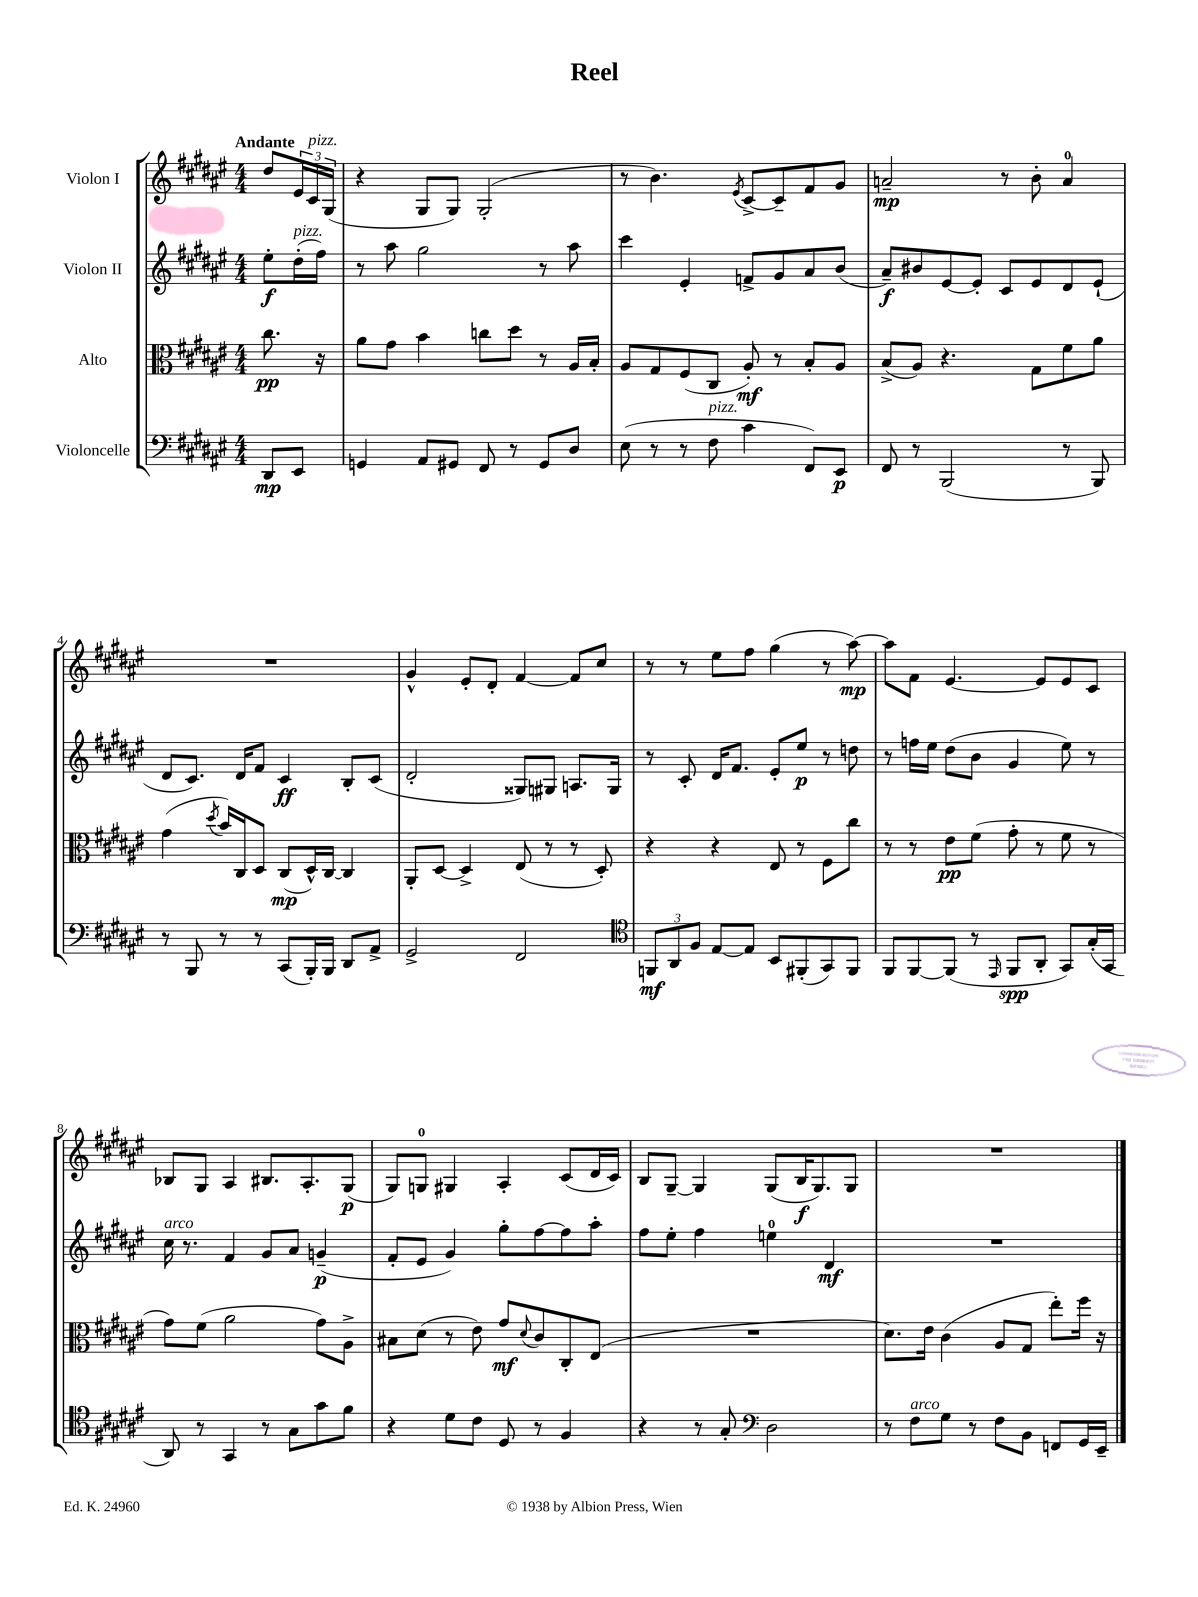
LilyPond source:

\header { title = "Reel" }
<<
\new StaffGroup <<
\new Staff = "s0" \with { instrumentName = "Violon I" } {
    \clef treble \key fis \major \numericTimeSignature \time 4/4 \partial 4 \tempo "Andante"
    dis''8 \tuplet 3/2 { eis'16 cis'16^\markup { \italic "pizz." } gis16( } |
    r4 gis8 gis8) gis2-.( |
    r8 b'4.) \acciaccatura { eis'8 } cis'8~-> cis'8-- fis'8 gis'8 |
    a'2--\mp r8 b'8-. a'4-0 |
    R1 |
    gis'4-^ eis'8-. dis'8-. fis'4~ fis'8 cis''8 |
    r8 r8 eis''8 fis''8 gis''4( r8 ais''8~\mp) |
    ais''8 fis'8 eis'4.~ eis'8 eis'8 cis'8 |
    bes8 gis8 ais4 bis8. ais8.-. gis8\p( |
    gis8) g8-0 gis4 ais4-. cis'8( dis'16 cis'16) |
    b8 gis8~-- gis4 gis8( b16\f gis8.) gis8 |
    R1 \bar "|." |
}
\new Staff = "s1" \with { instrumentName = "Violon II" } {
    \clef treble \key fis \major \numericTimeSignature \time 4/4 \partial 4
    eis''8-.\f dis''16-.^\markup { \italic "pizz." }( fis''16) |
    r8 ais''8 gis''2 r8 ais''8 |
    cis'''4 eis'4-. f'8-> gis'8 ais'8 b'8( |
    ais'8--\f) bis'8 eis'8~ eis'8-. cis'8 eis'8 dis'8 eis'8-!( |
    dis'8 cis'8.) dis'16 fis'8 cis'4\ff b8-. cis'8( |
    dis'2-. gisis8) gis8 a8. gis16 |
    r8 cis'8-. dis'16 fis'8. eis'8-. eis''8\p r8 d''8 |
    r8 f''16 eis''16 dis''8( b'8 gis'4 eis''8) r8 |
    cis''16^\markup { \italic "arco" } r8. fis'4 gis'8 ais'8 g'4--\p( |
    fis'8-. eis'8 gis'4) gis''8-. fis''8~ fis''8 ais''8-. |
    fis''8 eis''8-. fis''4 e''4-0 dis'4\mf |
    R1 \bar "|." |
}
\new Staff = "s2" \with { instrumentName = "Alto" } {
    \clef alto \key fis \major \numericTimeSignature \time 4/4 \partial 4
    cis''8.\pp r16 |
    ais'8 gis'8 b'4 c''8 dis''8 r8 ais16 b16-. |
    ais8 gis8 fis8( cis8 ais8-.\mf) r8 b8-. ais8 |
    b8->( ais8) r4. gis8 fis'8 ais'8 |
    gis'4( \acciaccatura { dis''8 } b'16) cis16 dis8 cis8\mp( dis16-^) cis16~ cis4 |
    ais,8-. dis8~ dis4-> eis8( r8 r8 dis8-.) |
    r4 r4 eis8 r8 fis8 cis''8 |
    r8 r8 eis'8\pp fis'8( gis'8-. r8 fis'8 r8 |
    gis'8) fis'8( ais'2 gis'8) ais8-> |
    bis8 dis'8( r8 eis'8) gis'8\mf \appoggiatura { dis'8 } cis'8 cis8-. eis8( |
    R1 |
    dis'8.) eis'16 cis'4( ais8 gis8 eis''8-.) fis''16 r16 \bar "|." |
}
\new Staff = "s3" \with { instrumentName = "Violoncelle" } {
    \clef bass \key fis \major \numericTimeSignature \time 4/4 \partial 4
    dis,8\mp eis,8 |
    g,4 ais,8 gis,8 fis,8 r8 gis,8 dis8 |
    eis8( r8 r8 fis8^\markup { \italic "pizz." } cis'4 fis,8) eis,8\p |
    fis,8 r8 b,,2( r8 b,,8) |
    r8 b,,8 r8 r8 cis,8( b,,16-.) b,,16 dis,8 ais,8-> |
    gis,2-> fis,2 |
    \clef tenor \tuplet 3/2 { f,8\mf ais,8 fis8 } eis8~ eis8 b,8 fis,8-.( gis,8) fis,8 |
    fis,8 fis,8~ fis,8( r8 \grace { eis,16 } fis,8\spp ais,8-. gis,8) gis16-.( gis,16 |
    ais,8) r8 gis,4 r8 gis8 gis'8 fis'8 |
    r4 dis'8 cis'8 dis8 r8 fis4 |
    r4 r8 gis8-. \clef bass dis2 |
    r8 fis8^\markup { \italic "arco" } gis8 r8 fis8 b,8 f,8 gis,16 eis,16-- \bar "|." |
}
>>
>>
